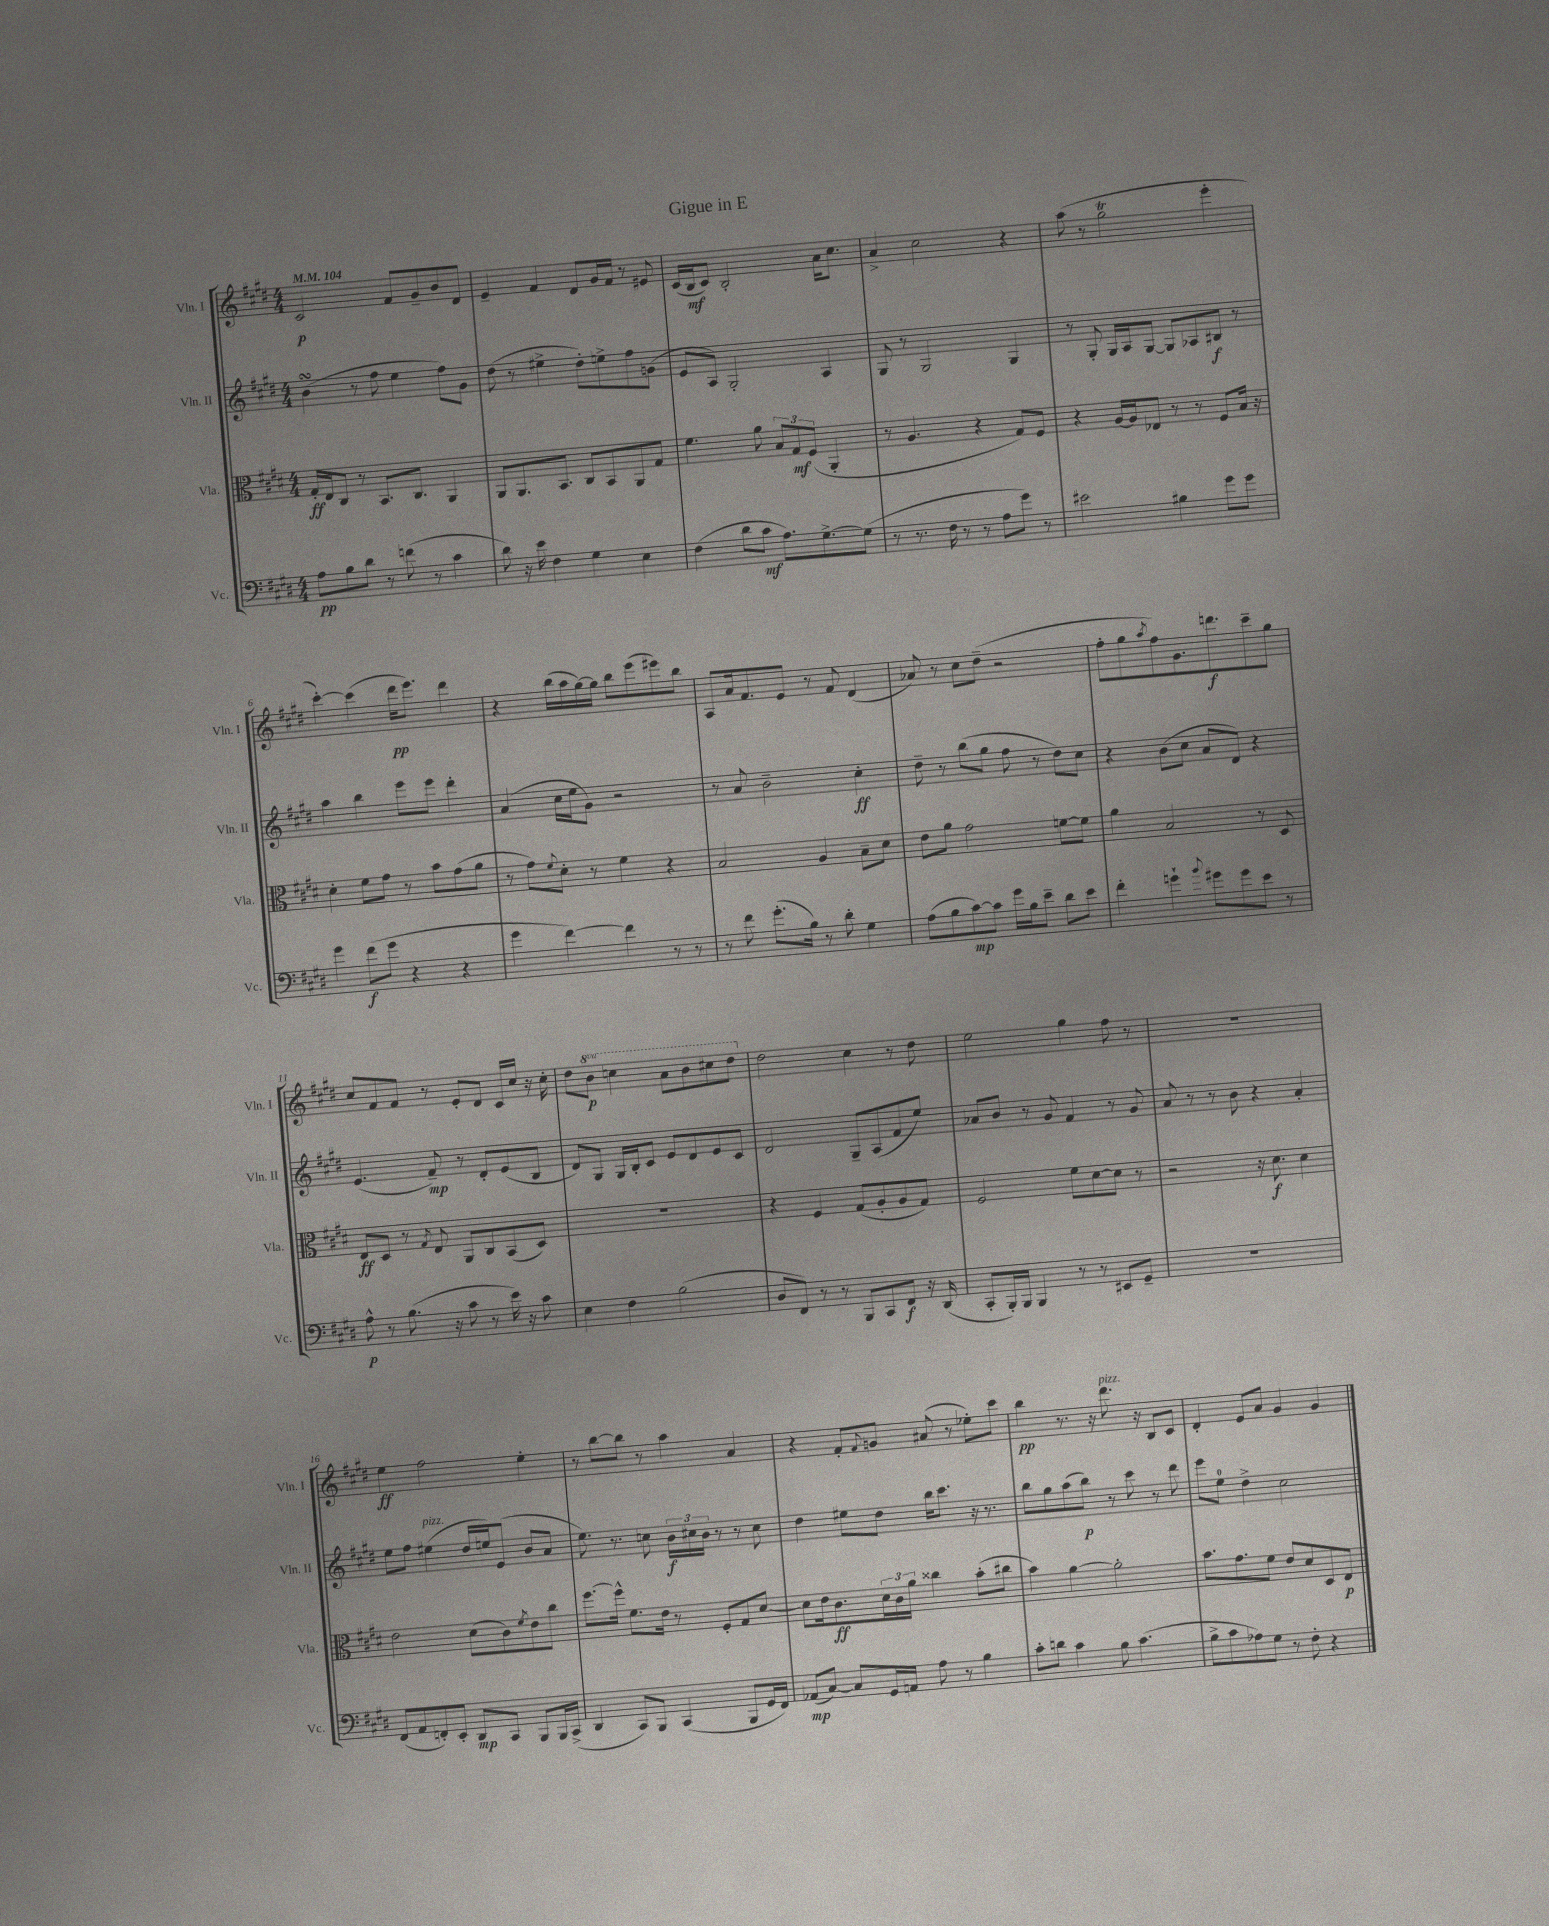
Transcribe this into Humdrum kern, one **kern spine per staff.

**kern	**kern	**kern	**kern
*staff4	*staff3	*staff2	*staff1
*clefF4	*clefC3	*clefG2	*clefG2
*k[f#c#g#d#]	*k[f#c#g#d#]	*k[f#c#g#d#]	*k[f#c#g#d#]
*M4/4	*M4/4	*M4/4	*M4/4
*MM104	*MM104	*MM104	*MM104
8A	16G#'	(4b	2c#
.	16E	.	.
8B	8C#	.	.
8d#	8r	8r	.
8r	8.BB	8ff#	.
(8f	.	4ee	8f#
.	8.C#	.	.
8r	.	.	8g#~
4c#	4AA	8ff#)	8b
.	.	8g#	8d#
=	=	=	=
8d#)	8AA	(8dd#	4e~
16r	8.AA	8r	.
16e	.	.	.
4F#	.	4ee#^	4f#
.	8.BB	.	.
4G#	8C#	8dd#')	8d#
.	8BB	8ee^	16g#
.	.	.	16f#
4E	8AA	8ff#	8r
.	8G#	(8g	8e#
=	=	=	=
(4F#	4.f#	8e	(16c#
.	.	.	16B
.	.	8A)	8c#)
8d#	.	2G#'	2B'
8c#	8a	.	.
8.A)	12B	.	.
.	12G#	.	.
.	(12F#	.	.
[8.G#^	.	.	.
.	4AA'	4A	16a
.	.	.	8.cc#
(8G#]	.	.	.
=	=	=	=
8r	8r	8G#	4a^
8.r	4.A	8r	.
.	.	2G#	2cc#
16F#	.	.	.
8r	.	.	.
8r	4r	.	.
8A	.	.	.
8g#)	8G#)	4G#	4r
8r	8F#	.	.
=	=	=	=
2e#	4r	8r	(8aa
.	.	8G#'	8r
.	[16A	16G#	2gg#
.	16A]	16A	.
.	8E-	[8G#	.
4B#	8r	8G#]	.
.	8r	8A-	.
8g#	8F#	8B#	4eee'
8g#	16B	8r	.
.	16r	.	.
=	=	=	=
4g#	4d#'	4aa	[4ccc#')
(8f#	8f#	4bb	(4ccc#]
8g#	8g#	.	.
4r	8r	8eee	16ddd#
.	.	.	8.eee)
.	8b	8eee	.
4r	(8g#	4ddd#'	4ddd#
.	8a	.	.
=	=	=	=
4g#	8r	(4a	4r
.	8g#)	.	.
.	8qqf#	.	.
[4f#)	8d#'	16cc#	(16bb
.	.	16ee	16aa
.	8r	8g#)	[16gg#)
.	.	.	16gg#]
4f#]	4f#	2r	8bb
.	.	.	(8eee
8r	4r	.	8eee#)
8r	.	.	8bb
=	=	=	=
8r	2B	8r	8A
8f#	.	8a	16a
.	.	.	8.f#
(8.g#'	.	2b~	.
.	.	.	8e
16B)	.	.	.
8r	4A	.	8r
8d#'	.	.	8f#
4G#	8B~	4cc#'	(4d#
.	8d#	.	.
=	=	=	=
(8A	8e	8dd#~	8a-)
8B	8a	8r	8r
[8c#)	2g#	(8bb	8cc#
8c#]	.	8gg#	(8dd#~
16g#	.	8ff#	2r
16B	.	.	.
8e~	.	8r	.
8d#	[8f	8dd#)	.
8e	8f]	8cc#	.
=	=	=	=
4f#'	4a	4r	8ff#'
.	.	.	8gg#
.	.	.	8qaa
4g`	2B	(8b	8ff#)
.	.	8cc#	8.g#
8qqb	.	.	.
8g#	.	8a	.
.	.	.	8.ddd
8g#	.	8d#)	.
8e	8r	4r	8ccc#~
8r	8D#	.	8gg#
=	=	=	=
8A^^	8E	(4.e	8cc#
8r	8D#	.	8f#
(8.B	8r	.	8f#
.	8qG#	.	.
.	8E	8f#~)	8r
16r	.	.	.
8c#	8AA	8r	8e'
8r	8C#	8d#'	8d#
16e)	(8BB	(8e	16c#
16r	.	.	16cc#
8c#	8D#)	8B	16r
.	.	.	16cc#'
=	=	=	=
4E	1r	8d#)	8dd#
.	.	8G#	8bb
4F#	.	16G#	4ccc
.	.	16B'	.
.	.	8c#	.
(2B	.	8e	8aa
.	.	8d#	8bb
.	.	8e	8ccc#
.	.	8c#	8ddd#
=	=	=	=
8D#	4r	2d#	2dd#
8FF#)	.	.	.
8r	4F#	.	.
8r	.	.	.
8BBB	(8G#	8G#~	4cc#
8CC#	8A'	(8A	.
8FF#	8A	8f#	8r
16r	8G#)	8ee)	8dd#
(16DD#	.	.	.
=	=	=	=
8CC#'	2F#	8a-	2ee
16BBB')	.	8b	.
16BBB	.	.	.
4BBB	.	8r	.
.	.	8g#	.
8r	8f#	4f#	4gg#
8r	[8d#	.	.
8EE#	8d#]	8r	8ff#
8GG#~	8r	8g#	8r
=	=	=	=
1r	2r	8a	1r
.	.	8r	.
.	.	8r	.
.	.	8b	.
.	16r	4r	.
.	8.d#	.	.
.	4d#	4a'	.
=	=	=	=
(8FF#	2e	8ee	4ee
8AA	.	8ff#	.
8FF')	.	(4ee#	2ff#
8EE'	.	.	.
8DD#	(8d#	16dd#	.
.	.	16ee)	.
8CC#	8c#)	(8e	.
.	8qf#	.	.
8BBB	8e	8b	4ee'
16BBB	8cc#	8a	.
(16CC#^	.	.	.
=	=	=	=
4DD#	[8.ff#	8.ee)	8r
.	.	.	[8bb
.	16ff#^^]	8.r	.
8CC#)	8.f#	.	8bb]
8BBB	.	8cc	8r
.	16e	.	.
(4CC#	8r	24b	4aa
.	.	24cc#	.
.	.	24b	.
.	8F#'	8r	.
8BBB	8G#	8r	4a
16GG#	[8d#	8cc#	.
16FF#)	.	.	.
=	=	=	=
(8AA-	8d#]	4dd#	4r
[8C#)	16e	.	.
.	8.c#	.	.
8C#]	.	8ee#	8f#'
.	.	.	8qqf#
16GG#	24d#	8dd#	8g
.	24c#	.	.
16AA	.	.	.
.	24a	.	.
8A	4cc##	16bb	(8a#
.	.	8.ccc#	.
8r	.	.	8r
4B	(8b'	16r	8ee-')
.	.	8.r	.
.	8cc#	.	8ccc#
=	=	=	=
8c#'	4b)	8bb	4bb
8d	.	8gg#	.
4c#	[4a	(8aa	8.r
.	.	8bb)	.
.	.	.	16r
8B	2a']	8r	8.ddd#
(4.c#	.	8ccc#	.
.	.	.	16r
.	.	8r	8B
.	.	8ddd#	8c#
=	=	=	=
8B^	8.b	8eee	4d#'
8c#	.	8ee	.
.	8.g#	.	.
8A-)	.	4dd#^	8e
8G#	8f#	.	8a
8r	8e	2cc#	4g#
8F#'	8d#	.	.
4r	8D#	.	4g#
.	8E	.	.
==	==	==	==
*-	*-	*-	*-
